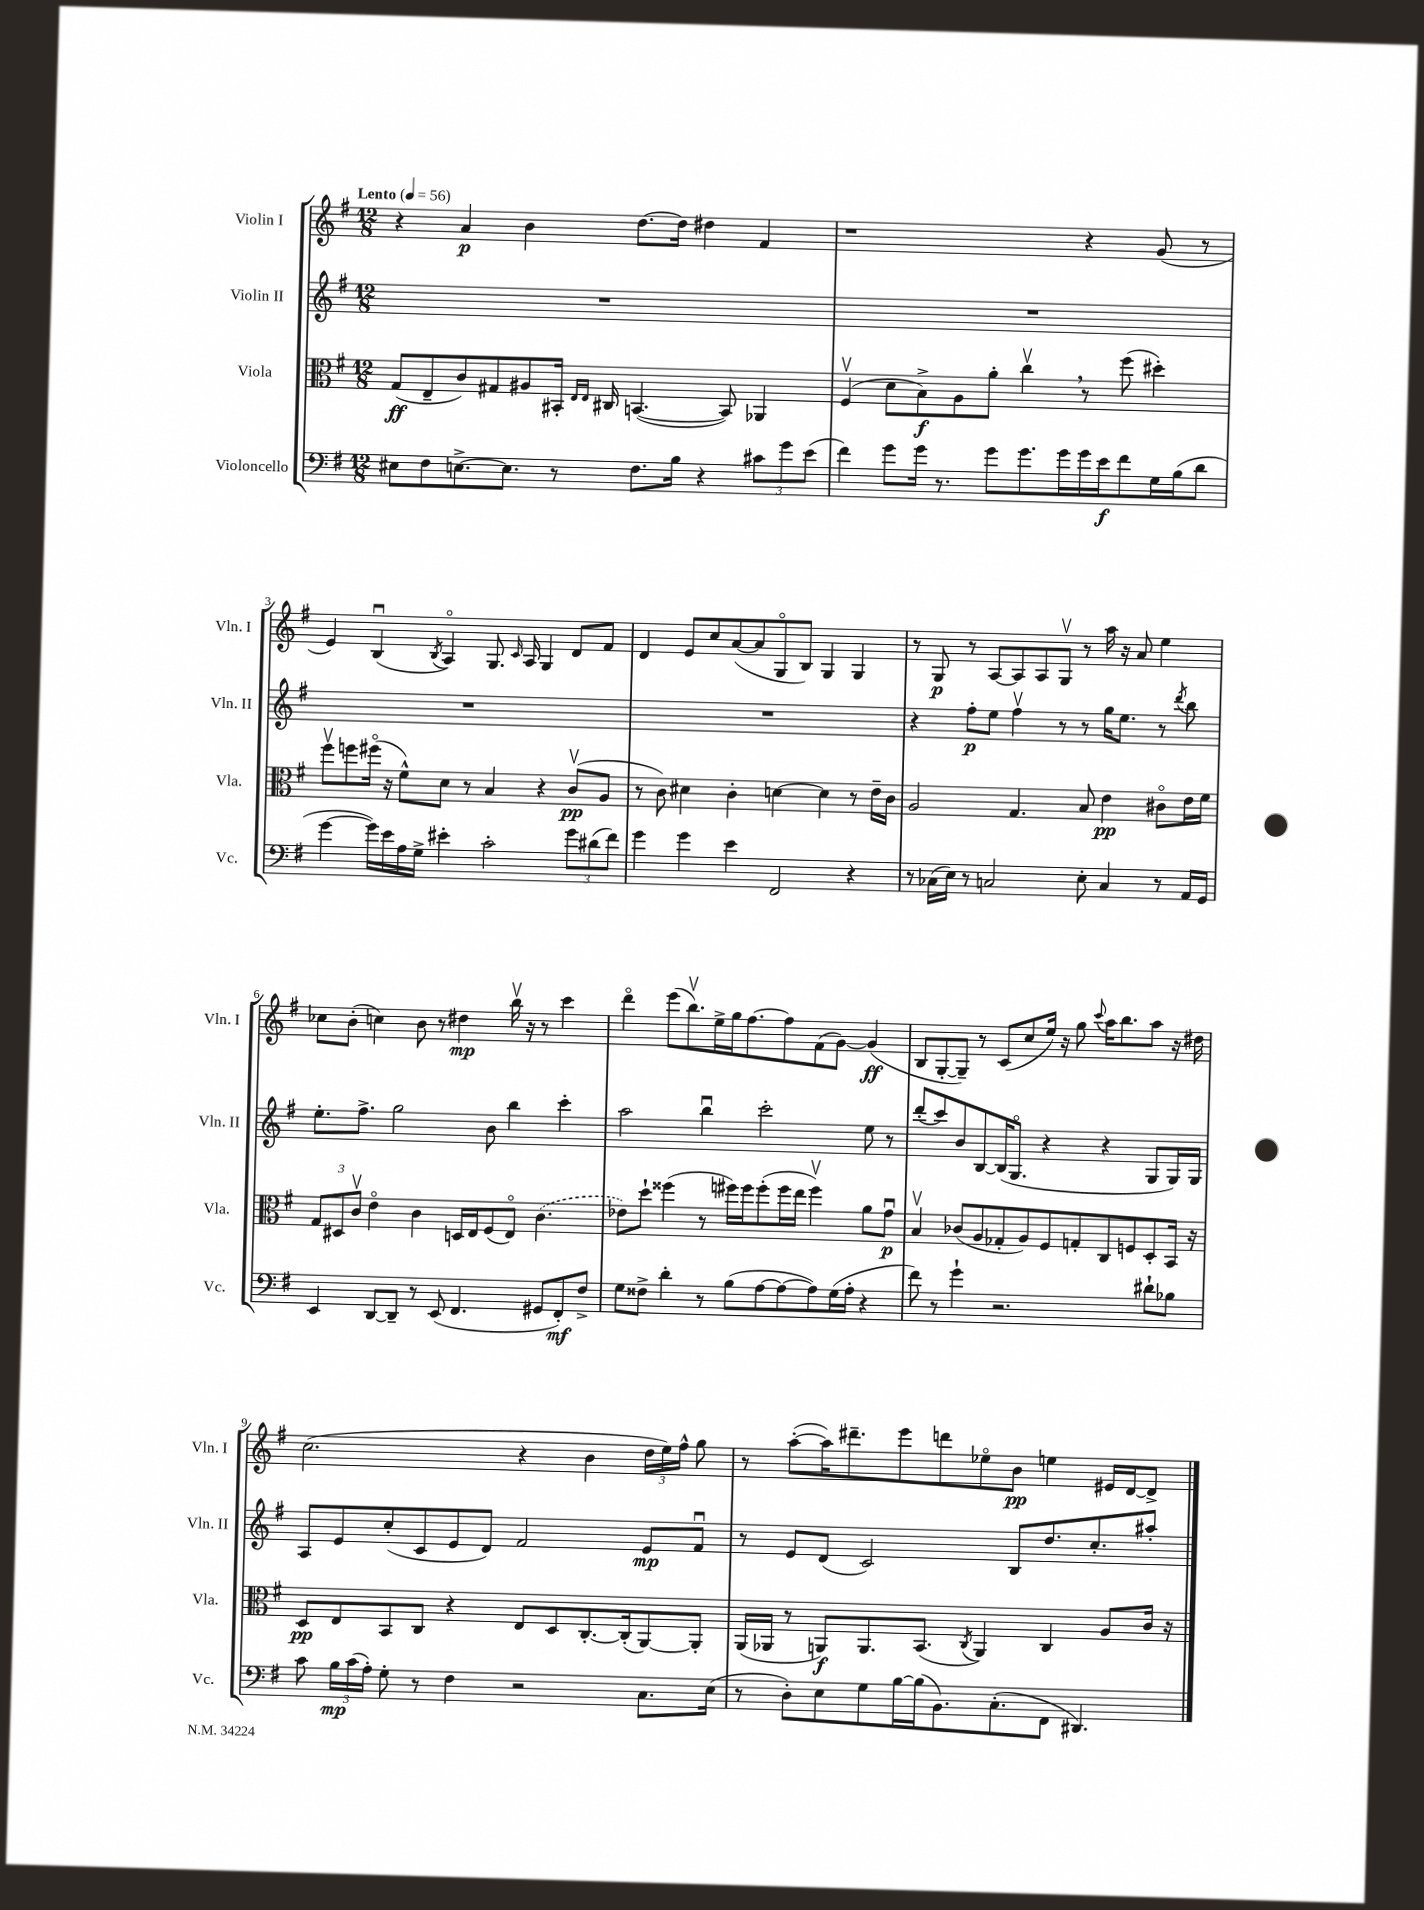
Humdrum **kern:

**kern	**kern	**kern	**kern
*staff4	*staff3	*staff2	*staff1
*clefF4	*clefC3	*clefG2	*clefG2
*k[f#]	*k[f#]	*k[f#]	*k[f#]
*M12/8	*M12/8	*M12/8	*M12/8
*MM56	*MM56	*MM56	*MM56
8E#	(8G	1.r	4r
8F#	8E~	.	.
[8.E^	8c)	.	4a
.	8G#	.	.
8.E]	.	.	.
.	8A#	.	4b
8r	16BB#'	.	.
.	16qqE	.	.
.	16qqE	.	.
.	16C#	.	.
8.F#	([4.BB	.	[8.dd
16B	.	.	16dd]
4r	.	.	4dd#
.	8BB])	.	.
12c#	4AA-	.	4f#
12g	.	.	.
(12e	.	.	.
=	=	=	=
4f#)	(4F#v	1.r	1r
8g	8d	.	.
16g	8B^)	.	.
8.r	.	.	.
.	8A	.	.
8g	8a'	.	.
8.g	4ccv	.	.
16g	.	.	.
16g	8r	.	4r
16e	.	.	.
8f#	(8ff#	.	.
16G	4dd#')	.	(8g
(16B	.	.	.
8d	.	.	8r
=	=	=	=
[4g	8ff#v	1.r	4e)
.	8ff	.	.
16g])	(16ff#o	.	(4Bu
16e	16r	.	.
16A	8f#^^)	.	.
16G^	.	.	.
.	.	.	8qB
4e#'	8d	.	4Ao)
.	8r	.	.
2c'	4B	.	8.G
.	.	.	16qqc
.	.	.	16A
.	4r	.	4G
12g	(8cv	.	8d
(12d#	.	.	.
.	8A	.	8f#
12f#)	.	.	.
=	=	=	=
4g	8r	1.r	4d
.	8c)	.	.
4g	4d#	.	8e
.	.	.	8cc
4e	4c'	.	([8a
.	.	.	8a]
2FF#	[4d	.	8Go
.	.	.	8B)
.	4d]	.	4G
4r	8r	.	4G
.	16e~	.	.
.	16c	.	.
=	=	=	=
8r	2A	4r	8r
(16C-	.	.	8G
16E)	.	.	.
8r	.	8ff#'	8r
2C	.	8ee	[8A
.	4.G	4ff#v	8A]
.	.	.	8A
.	.	8r	8Gv
8E'	8B	8r	8r
4C	4e	16gg	16aa
.	.	8.ee	16r
.	.	.	8a
8r	8c#o	8r	4ee
.	.	8qddd	.
16AA	16e	8bb	.
16GG	16f#	.	.
=	=	=	=
4EE	12G	8.ee'	8cc-
.	12D#	.	.
.	.	.	(8b'
.	12cv	.	.
.	.	8.ff#^	.
[8DD	4eo	.	4cc)
8DD~]	.	2gg	.
8r	4c	.	8b
(8EE	.	.	8r
4.FF#	16D	.	4dd#
.	16E	.	.
.	(8F#	8b	.
.	8Eo)	4bb	16bbv
.	.	.	16r
8GG#	(4.c	.	8r
8FF#')	.	4ccc'	4ccc
8F#^	.	.	.
=	=	=	=
8G	8e-)	2aa	4dddo
8F##^	8dd`	.	.
4d'	(4ff##	.	(8eee
.	.	.	8.bbv)
8r	8r	4bbu	.
.	.	.	16ee^
(8B	16ff#)	.	16gg
.	16ff#	.	[8.ff#
[8A	(8ff#'	2ccc'	.
8A_	16ff#	.	8ff#]
.	16ee	.	.
8A])	4ff#v)	.	(8f#
(16G	.	.	[8g)
16A'	.	.	.
4r	8a	8ee	(4g]
.	8gu	8r	.
=	=	=	=
8f#)	4Bv	(8ddd'	8B
8r	.	8ccc)	[8G'
4g`	(8c-	8b	8G~])
.	8A	[8B	8r
2.r	8G-'	(16B]	(8c
.	.	8.Go	.
.	8A)	.	8cc
.	8F#	4r	16ee)
.	.	.	16r
.	8G'	.	8gg
.	.	.	8qqccc
.	8C	4r	16aa
.	.	.	8.bb
.	8F	.	.
8d#`	8D'	8G	8aa
8B-	16BB	16G)	16r
.	16r	16G	16dd#
=	=	=	=
8c	8D	8A	(2.cc
24B	8E	8e	.
(24c	.	.	.
24A')	.	.	.
8G'	8BB	(8cc'	.
8r	8C	8c	.
4F#	4r	8e	.
.	.	8d)	.
2r	8E	2f#	4r
.	8D	.	.
.	[8.C'	.	4b
.	(16C']	.	.
8.C	[8AA)	8e	24dd
.	.	.	24ee)
.	.	.	24ff#^^
.	8AA']	8f#u	8gg
(16E	.	.	.
=	=	=	=
8r	(16AA	8r	8r
.	16AA-	.	.
8D')	8r	8e	([8aa'
8E	8AA)	(8d	16aa])
.	.	.	8.ddd#~
8G	8.AA	2c)	.
[16B	.	.	8eee
(16B]	(8.BB	.	.
8.BB)	.	.	8ddd
.	8qC	.	.
.	4AA)	.	8ee-o
(8.C'	.	.	.
.	.	8B	8b
8FF#	4C	8.dd	4ee
4.DD#)	.	.	.
.	.	8.cc'	.
.	8A	.	16e#
.	.	.	[16d
.	16c	8aa#'	8d^]
.	16r	.	.
==	==	==	==
*-	*-	*-	*-
